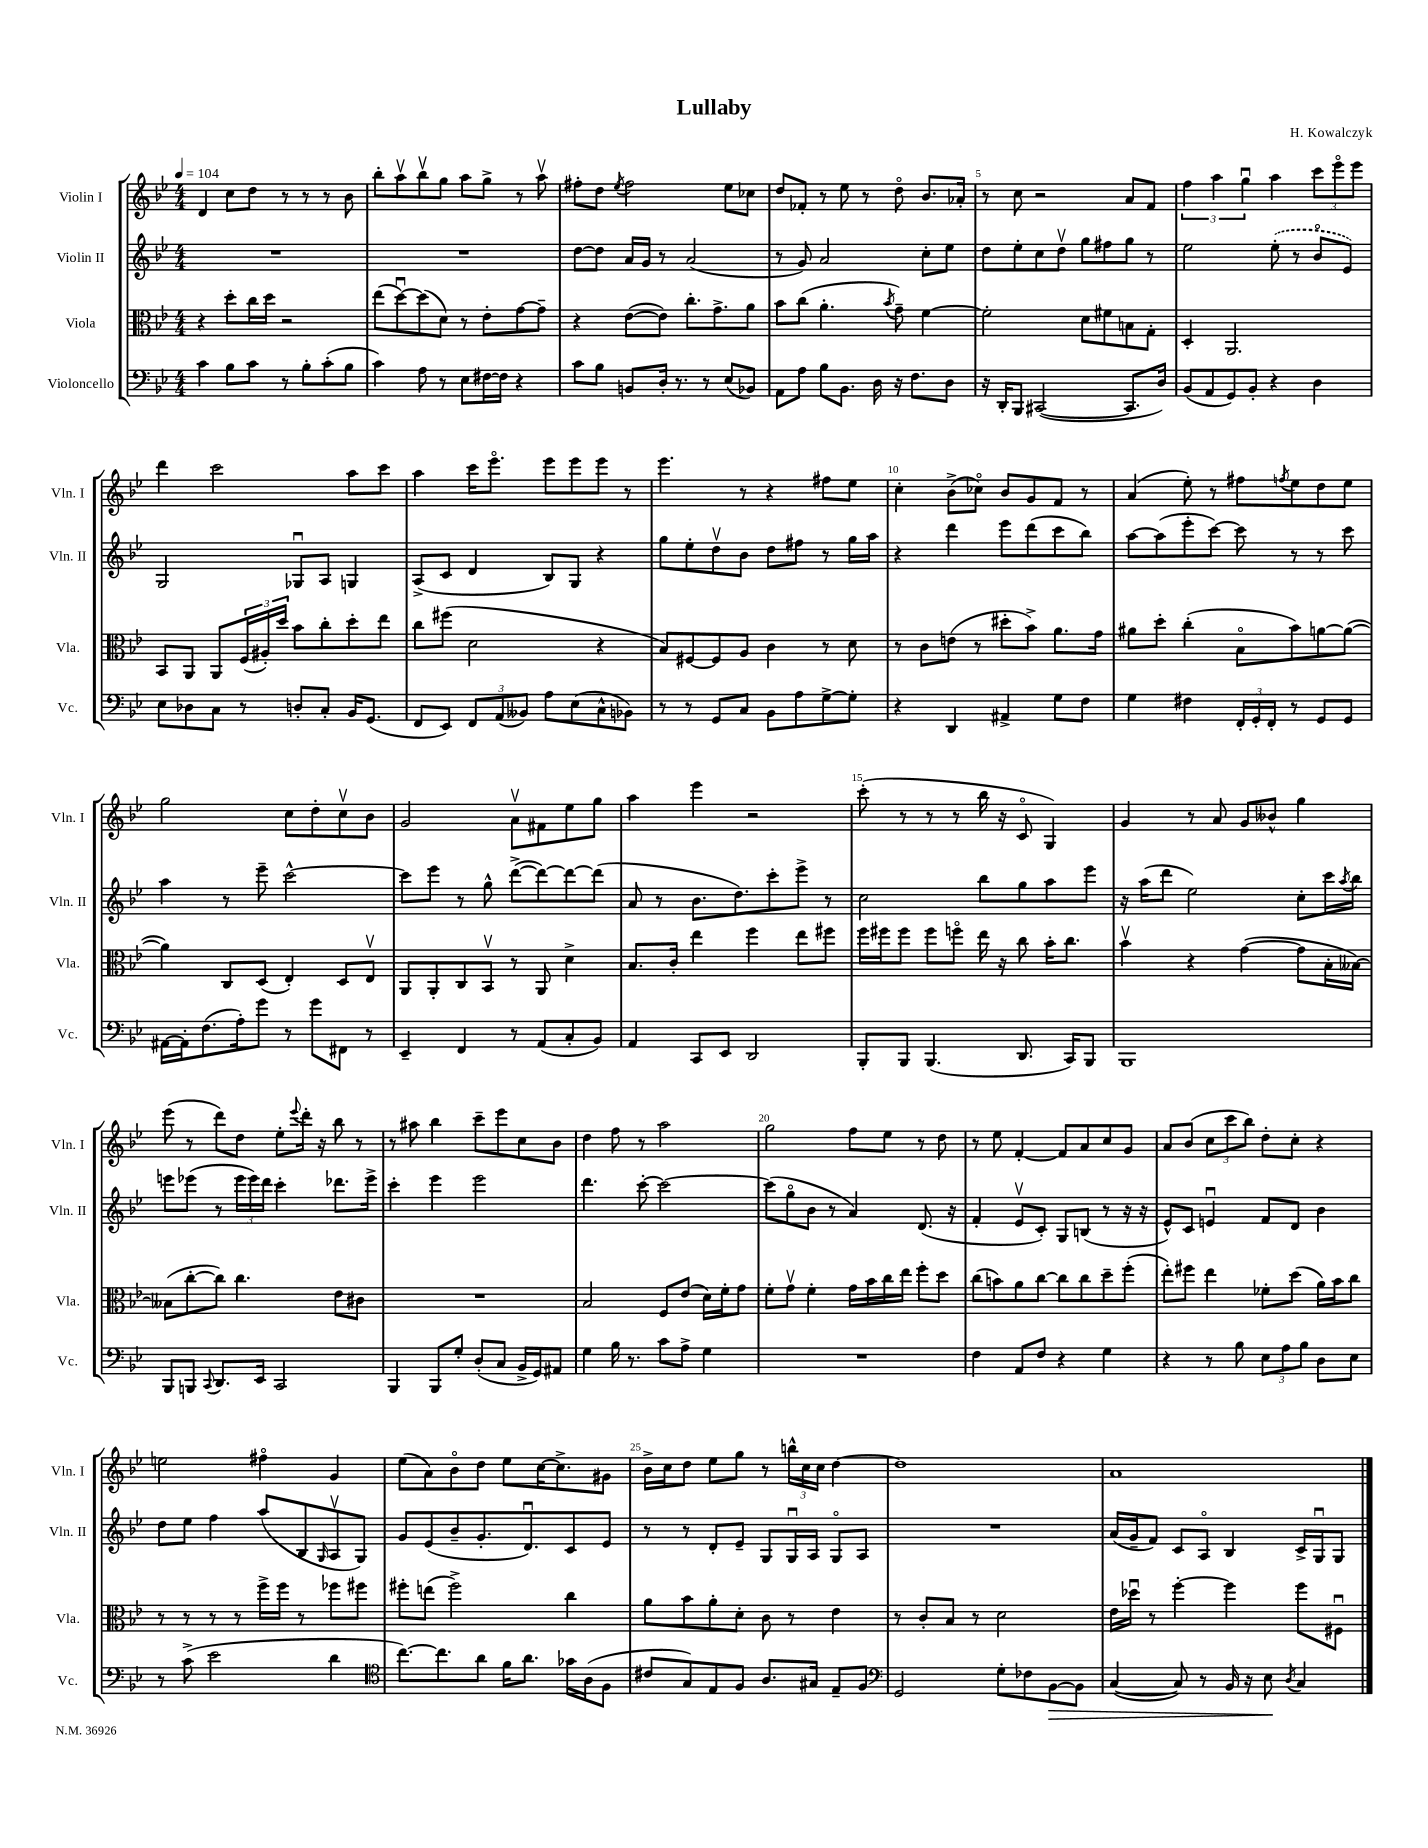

**kern	**kern	**kern	**kern
*staff4	*staff3	*staff2	*staff1
*clefF4	*clefC3	*clefG2	*clefG2
*k[b-e-]	*k[b-e-]	*k[b-e-]	*k[b-e-]
*M4/4	*M4/4	*M4/4	*M4/4
*MM104	*MM104	*MM104	*MM104
4c	4r	1r	4d
8B-	8dd'	.	8cc
8c	16cc	.	8dd
.	16dd	.	.
8r	2r	.	8r
8B-'	.	.	8r
(8c'	.	.	8r
8B-	.	.	8b-
=	=	=	=
4c)	(8ee-	1r	8bb-'
.	[8ddu)	.	8aav
8A	(8dd]	.	8bb-v
8r	8d)	.	8gg
8E-	8r	.	8aa
[16F#	8e-'	.	8gg^
16F#]	.	.	.
4r	[8g	.	8r
.	8g~]	.	8aav
=	=	=	=
8c	4r	[8dd	8ff#'
8B-	.	8dd]	8dd
.	.	.	8qee-
8BB	([8e-	16a	2ff#
.	.	16g	.
16D'	8e-])	8r	.
8.r	.	.	.
.	8.cc'	(2a	.
8r	.	.	.
.	8.g^	.	.
(8E-	.	.	8ee-
8BB-)	8a	.	8cc-
=	=	=	=
8AA	8b-	8r	8dd
8A	(8cc	8g)	8f-'
8B-	4.a'	2a	8r
8.BB-	.	.	8ee-
.	.	.	8r
16D	.	.	.
.	8qb-	.	.
16r	8g~)	.	8ddo
8.F	.	.	.
.	[4f	8cc'	8.b-
8D	.	8ee-	.
.	.	.	16a-'
=	=	=	=
16r	2f']	8dd	8r
16DD'	.	.	.
8BBB-	.	8ee-'	8cc
([2CC#	.	8cc	2r
.	.	8ddv	.
.	8d	8gg	.
.	8f#	8ff#	.
8.CC#]	8B	8gg	8a
.	8G'	8r	8f
16D)	.	.	.
=	=	=	=
(8BB-	4D'	2ee-	6ff
8AA	.	.	.
.	.	.	6aa
8GG)	2.AA	.	.
.	.	.	6ggu
8BB-'	.	.	.
4r	.	(8ee-'	4aa
.	.	8r	.
4D	.	8b-o	12ccc
.	.	.	12eee-o
.	.	8e-)	.
.	.	.	12eee-
=	=	=	=
8E-	8BB-	2G	4ddd
8D-	8AA	.	.
8C	8AA	.	2ccc
8r	(24F	.	.
.	24A#')	.	.
.	24dd	.	.
8D'	8b-	8G-u	.
8C'	8cc'	8A	.
16BB-	8dd'	4G	8aa
(8.GG	.	.	.
.	8ee-	.	8ccc
=	=	=	=
8FF	8cc	(8A^	4aa
8EE-)	(8ff#	8c	.
12FF	2d	4d	16ccc
.	.	.	8.eee-o
(12AA	.	.	.
12BB--)	.	.	.
8A	.	8B-)	8eee-
(8E-	.	8G	8eee-
8C^^	4r	4r	8eee-
8BB-)	.	.	8r
=	=	=	=
8r	8B-)	8gg	4.eee-
8r	[8F#	8ee-'	.
8GG	8F#]	8ddv	.
8C	8A	8b-	8r
8BB-	4c	8dd	4r
8A	.	8ff#	.
[8G^	8r	8r	8ff#
8G']	8d	16gg	8ee-
.	.	16aa	.
=	=	=	=
4r	8r	4r	4cc'
.	8c	.	.
4DD	(8e	4ddd	(8b-^
.	8r	.	8cc-o)
4AA#^	8dd#'	8eee-	8b-
.	8b-^)	(8ddd	8g
8G	8.a	8ccc	8f
8F	.	8bb-)	8r
.	16g	.	.
=	=	=	=
4G	8a#	[8aa	(4a
.	8dd'	(8aa]	.
4F#	(4cc'	8eee-'	8ee-')
.	.	[8ccc)	8r
24FF'	8B-o	8ccc]	8ff#
24GG'	.	.	.
24FF'	.	.	.
.	.	.	8qff
8r	8b-)	8r	8ee-
8GG	[8a	8r	8dd
8GG	(8a_	8ccc	8ee-
=	=	=	=
[16AA#	4a])	4aa	2gg
16AA#']	.	.	.
(8.F	.	.	.
.	8C	8r	.
16A')	.	.	.
8g	(8D	8eee-~	.
8r	4E-')	[2ccc^^	8cc
8g	.	.	8dd'
8FF#	8D	.	8ccv
8r	8E-v	.	8b-
=	=	=	=
4EE-~	8AA	8ccc]	2g
.	8AA'	8eee-	.
4FF	8C	8r	.
.	8BB-v	8gg^^	.
8r	8r	([8ddd^	8av
(8AA	8AA	8ddd_)	8f#
8C'	4d^	8ddd_	8ee-
8BB-)	.	(8ddd]	8gg
=	=	=	=
4AA	8.B-	8a	4aa
.	.	8r	.
.	16c'	.	.
8CC	4ee-	8.b-	4eee-
8EE-	.	.	.
.	.	8.dd)	.
2DD	4ff	.	2r
.	.	8ccc'	.
.	8ee-	8eee-^	.
.	8ff#	8r	.
=	=	=	=
8BBB-'	16ff	2cc	(8ccc'
.	16ff#	.	.
8BBB-	8ff#	.	8r
(4.BBB-	8ff#	.	8r
.	8ffo	.	8r
.	16ee-	8bb-	16bb-
.	16r	.	16r
8.DD	8cc	8gg	8co
.	16b-'	8aa	4G)
16CC)	8.cc	.	.
8BBB-	.	8eee-	.
=	=	=	=
1BBB-	4b-v	16r	4g
.	.	(16aa	.
.	.	8ddd	.
.	4r	2ee-)	8r
.	.	.	8a
.	([4g	.	8g
.	.	.	8b--^^
.	8g]	8cc'	4gg
.	16B-'	16ccc	.
.	.	8qaa	.
.	[16B--)	16bb-	.
=	=	=	=
8BBB-	(8B--]	8eee	(8eee-
8BBB	[8cc'	(8eee-	8r
8qqCC	.	.	.
8.DD	8cc])	8r	8ddd)
.	4.cc	24eee-	8dd
.	.	24eee-)	.
16EE-	.	.	.
.	.	24ddd	.
2CC	.	4ccc'	8ee-'
.	.	.	8qqeee-
.	.	.	16ddd'
.	.	.	16r
.	8e-	8.ddd-	8bb-
.	8c#	.	8r
.	.	16eee-^	.
=	=	=	=
4BBB-	1r	4ccc'	8r
.	.	.	8aa#
8BBB-	.	4eee-	4bb-
8G'	.	.	.
(8D'	.	2eee-	8ccc~
8C	.	.	8eee-
16BB-^	.	.	8cc
16GG)	.	.	.
8AA#	.	.	8b-
=	=	=	=
4G	2B-	4.ddd	4dd
16B-	.	.	8ff
8.r	.	.	.
.	.	[8ccc'	8r
8c	8F	2ccc_	2aa
8A^	(8e-	.	.
4G	16d)	.	.
.	16f'	.	.
.	8g	.	.
=	=	=	=
1r	8f'	(8ccc]	2gg
.	8gv	8ggo	.
.	4f'	8b-	.
.	.	8r	.
.	16g	4a)	8ff
.	16b-	.	.
.	16cc	.	8ee-
.	16ee-	.	.
.	8ff'	(8.d	8r
.	8dd	.	8dd
.	.	16r	.
=	=	=	=
4F	(8cc	4f'	8r
.	8b)	.	8ee-
8AA	8a	8e-v	[4f'
8F	[8cc	8c')	.
4r	8cc]	8G	8f]
.	8cc	(8B	8a
4G	8dd~	8r	8cc
.	(8ff'	16r	8g
.	.	16r	.
=	=	=	=
4r	8ee-')	8e-^^)	8a
.	8ff#	8c	(8b-
8r	4ee-	4eu	12cc
.	.	.	12ccc
8B-	.	.	.
.	.	.	12bb-)
12E-	8f-'	8f	8dd'
12A	.	.	.
.	(8dd	8d	8cc'
12B-	.	.	.
8D	16a)	4b-	4r
.	16b-	.	.
8E-	8cc	.	.
=	=	=	=
8r	8r	8dd	2ee
(8c^	8r	8ee-	.
2e-	8r	4ff	.
.	8r	.	.
.	16ff^	(8aa	4ff#o
.	16ff	.	.
.	8r	8B-	.
.	.	16qqG	.
4d	8ff-	8Av	4g
.	8ff#	8G)	.
=	=	=	=
*clefC4	*	*	*
[8.cc)	8ff#'	8g	(8ee-
.	(8ee	(8e-	8a)
8.cc]	.	.	.
.	2ff#^)	8b-~	8b-o
8a	.	8.g'	8dd
16f	.	.	8ee-
8.a	.	8.du)	.
.	.	.	[16cc
.	.	.	8.cc^]
16g-	4cc	8c	.
(16A	.	.	.
8F	.	8e-	8g#
=	=	=	=
8c#	8a	8r	16b-^
.	.	.	16cc
8G)	8b-	8r	8dd
8E-	8a'	8d'	8ee-
8F	8d'	8e-~	8gg
8.A	8c	8G	8r
.	8r	16Gu	24bb^^
.	.	.	24cc
16G#	.	16A	.
.	.	.	24cc
8E-~	4e-	8Go	[4dd
8F	.	8A	.
=	=	=	=
*clefF4	*	*	*
2GG	8r	1r	1dd]
.	8c'	.	.
.	8B-	.	.
.	8r	.	.
8G'	2d	.	.
8F-	.	.	.
[8BB-	.	.	.
8BB-]	.	.	.
=	=	=	=
([4C	16e-	(16a	1a
.	16dd-u	16g~	.
.	8r	8f)	.
8C])	[4ff'	8c	.
8r	.	8Ao	.
16BB-	4ff]	4B-	.
16r	.	.	.
8E-	.	.	.
8qD	.	.	.
4C	8ff	16c^	.
.	.	16Gu	.
.	8F#u	8G	.
==	==	==	==
*-	*-	*-	*-
